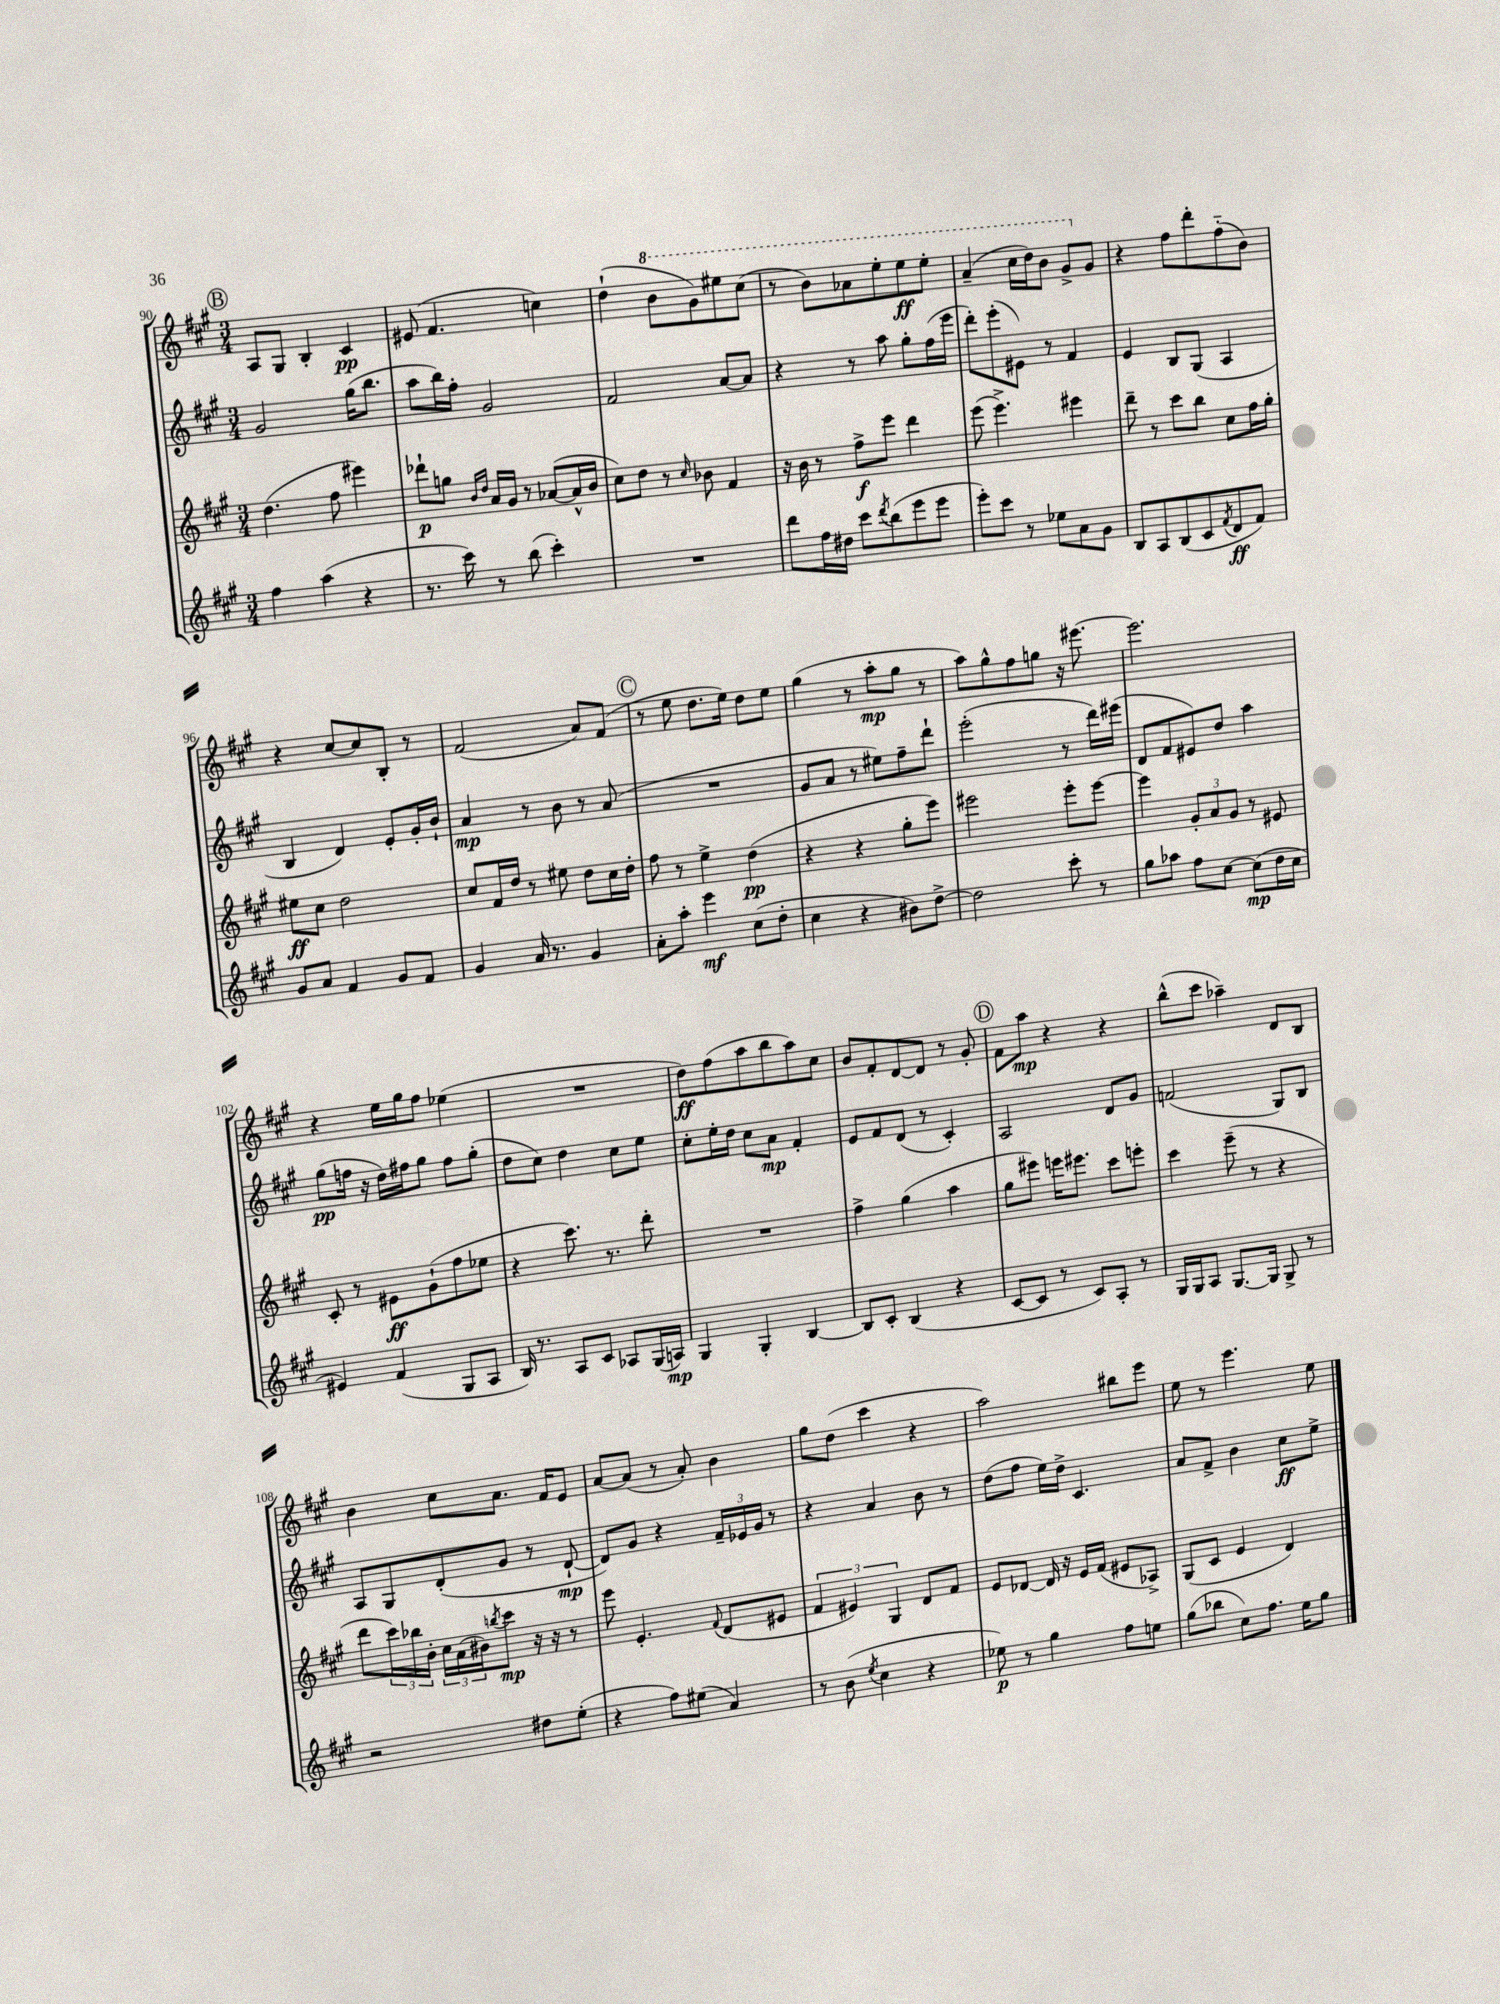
<<
\new StaffGroup <<
\new Staff = "s0" {
    \clef treble \key a \major \numericTimeSignature \time 3/4
    \mark \markup { \circle "B" } a8 gis8 b4-. cis'4\pp |
    eis'8( fis'4. c''4) |
    d''4-!( \ottava #1 b''8 gis''8) eis'''8 cis'''8( |
    r8 b''8) aes''8 e'''8-. e'''8\ff e'''8-. |
    a''4--( cis'''16 d'''16) b''8 gis''8-> \ottava #0 gis'8 |
    r4 fis''8 d'''8-. fis''8-_( b'8) |
    r4 cis''8~ cis''8 b8-. r8 |
    fis'2( a'8) fis'8( |
    \mark \markup { \circle "C" } r8 e''8 d''8. e''16) d''8 e''8 |
    gis''4( r8 a''8-.\mp gis''8 r8 |
    a''8) gis''8-^ fis''8 g''8 r16 eis'''8.~ |
    eis'''2. |
    r4 e''16 gis''16 fis''8 ees''4( |
    R2. |
    d''8\ff) fis''8( a''8 b''8 a''8) cis''8 |
    b'8 fis'8-. d'8~ d'8 r8 gis'8-. |
    \mark \markup { \circle "D" } fis'8 a''8\mp r4 r4 |
    b''8-^( cis'''8 aes''4--) d'8 b8 |
    b'4 cis''8 a'8. fis'16 e'8 |
    a'8~ a'8( r8 a'8-.) b'4 |
    gis''8 d''8( cis'''4 r4 |
    a''2) bis''8 e'''8 |
    e''8 r8 e'''4. e''8 \bar "|." |
}
\new Staff = "s1" {
    \clef treble \key a \major \numericTimeSignature \time 3/4
    \mark \markup { \circle "B" } gis'2 gis''16( b''8. |
    a''8 b''16) fis''16-. gis'2 |
    fis'2 a'8~ a'8 |
    r4 r8 a''8 gis''8-. fis''16( e'''16 |
    d'''8-.) e'''8-.( eis'8) r8 fis'4 |
    e'4 b8 gis8( a4 |
    b4 d'4) e'8-. gis'16-. b'16-! |
    a'4\mp r8 b'8 r8 a'8( |
    \mark \markup { \circle "C" } R2. |
    gis'8 a'8 r8 eis''8) fis''8-- d'''8-! |
    e'''2-.( r8 d'''16) eis'''16( |
    d'8 fis'8 eis'8) d''8 a''4 |
    gis''8\pp( f''16 r16 d''16) fis''16 gis''8 fis''8 gis''8-.( |
    d''8 cis''8) d''4 cis''8 e''8 |
    cis''8-. e''16-. d''16 cis''8 a'8\mp fis'4-. |
    e'8 fis'8 d'8( r8 cis'4-.) |
    \mark \markup { \circle "D" } a2 d'8 gis'8 |
    f'2( gis8) b8 |
    a8 gis8 d'8-.( gis'8 r8 d'8~-!\mp |
    d'8) gis'8 r4 \tuplet 3/2 { fis'16-- ees'16 gis'16 } r8 |
    r4 a'4 b'8 r8 |
    d''8( fis''8 e''16) d''16-> cis'4. |
    a'8 fis'8-> b'4 cis''8\ff e''8-> \bar "|." |
}
\new Staff = "s2" {
    \clef treble \key a \major \numericTimeSignature \time 3/4
    \mark \markup { \circle "B" } d''4.( fis''8 eis'''4) |
    des'''8-!\p g''8 \grace { b'16 d''16 } a'16 gis'16 r8 aes'8~( aes'16-^ b'16 |
    cis''8) d''8 r8 \grace { cis''16 } bes'8 fis'4 |
    r16 b'16 r8 fis''8->\f e'''8 d'''4 |
    e'''8( e'''4.->) eis'''4 |
    d'''8-- r8 cis'''8 b''8 cis''8 fis''16 gis''16-. |
    eis''8\ff cis''8 d''2 |
    cis''8 fis'16 d''16 r8 eis''8 d''8 cis''16 d''16-. |
    \mark \markup { \circle "C" } fis''8 r8 e''4-> d''4\pp( |
    r4 r4 gis''8-. e'''8) |
    eis'''2 eis'''8-. eis'''8~ |
    eis'''4 \tuplet 3/2 { gis'8-. a'8 gis'8 } r8 eis'8 |
    cis'8-. r8 eis'8\ff gis'8-!( fis''8 ees''8 |
    r4 cis'''8.) r8. d'''8-. |
    R2. |
    fis''4-> gis''4( a''4 |
    \mark \markup { \circle "D" } gis''8 eis'''8) e'''16 eis'''8. cis'''8 e'''8-. |
    cis'''4 e'''8--( r8 r4 |
    d'''8 \tuplet 3/2 { cis'''16) bes''16 b'16-. } \tuplet 3/2 { cis''16 a'16( bis'16) } \acciaccatura { b''8 } cis'''8\mp r16 r16 r8 |
    e'''8 e'4.-. \appoggiatura { fis'8 } d'8( eis'8 |
    \tuplet 3/2 { fis'4 eis'4) gis4 } d'8 fis'8 |
    e'8 des'8~ des'16 r16 e'16 fis'16( eis'8 aes8->) |
    gis8( cis'8 e'4 d'4) \bar "|." |
}
\new Staff = "s3" {
    \clef treble \key a \major \numericTimeSignature \time 3/4
    \mark \markup { \circle "B" } fis''4 a''4( r4 |
    r8. cis'''16) r8 b''8( cis'''4-.) |
    R2. |
    d'''8 fis''16 dis''16 cis'''8 \acciaccatura { d'''8 } b''8( e'''8 e'''8 |
    e'''8-.) cis'''8 r8 ees''8 a'8 gis'8 |
    b8 a8 b8( cis'8 \acciaccatura { fis'8 } d'8\ff fis'8) |
    gis'8 a'8 fis'4 gis'8 fis'8 |
    gis'4 a'16 r8. gis'4 |
    \mark \markup { \circle "C" } a'8-. a''8-. e'''4\mf cis''8( d''8-. |
    cis''4 r4 bis'8) d''8~-> |
    d''2 cis'''8-. r8 |
    gis''8 aes''8 fis''8 cis''8~ cis''8\mp( d''16 cis''16 |
    eis'4) fis'4( gis8 a8 |
    b16) r8. a8 cis'8 aes8 gis16( a16\mp) |
    gis4 gis4-. b4~ |
    b8 cis'8-. b4( r4 |
    \mark \markup { \circle "D" } cis'8~ cis'8 r8 cis'8) a8-. r8 |
    gis16 gis16 a8 gis8.~ gis16 gis8-> r8 |
    r2 dis''8 e''8-.( |
    r4 fis''8) eis''8( a'4) |
    r8 b'8( \acciaccatura { e''8 } cis''4 r4 |
    ees''8\p) r8 gis''4 fis''8 e''8 |
    gis''8( bes''8 cis''8) fis''8. e''16 gis''8 \bar "|." |
}
>>
>>
\layout { \context { \Score currentBarNumber = #90 } }
